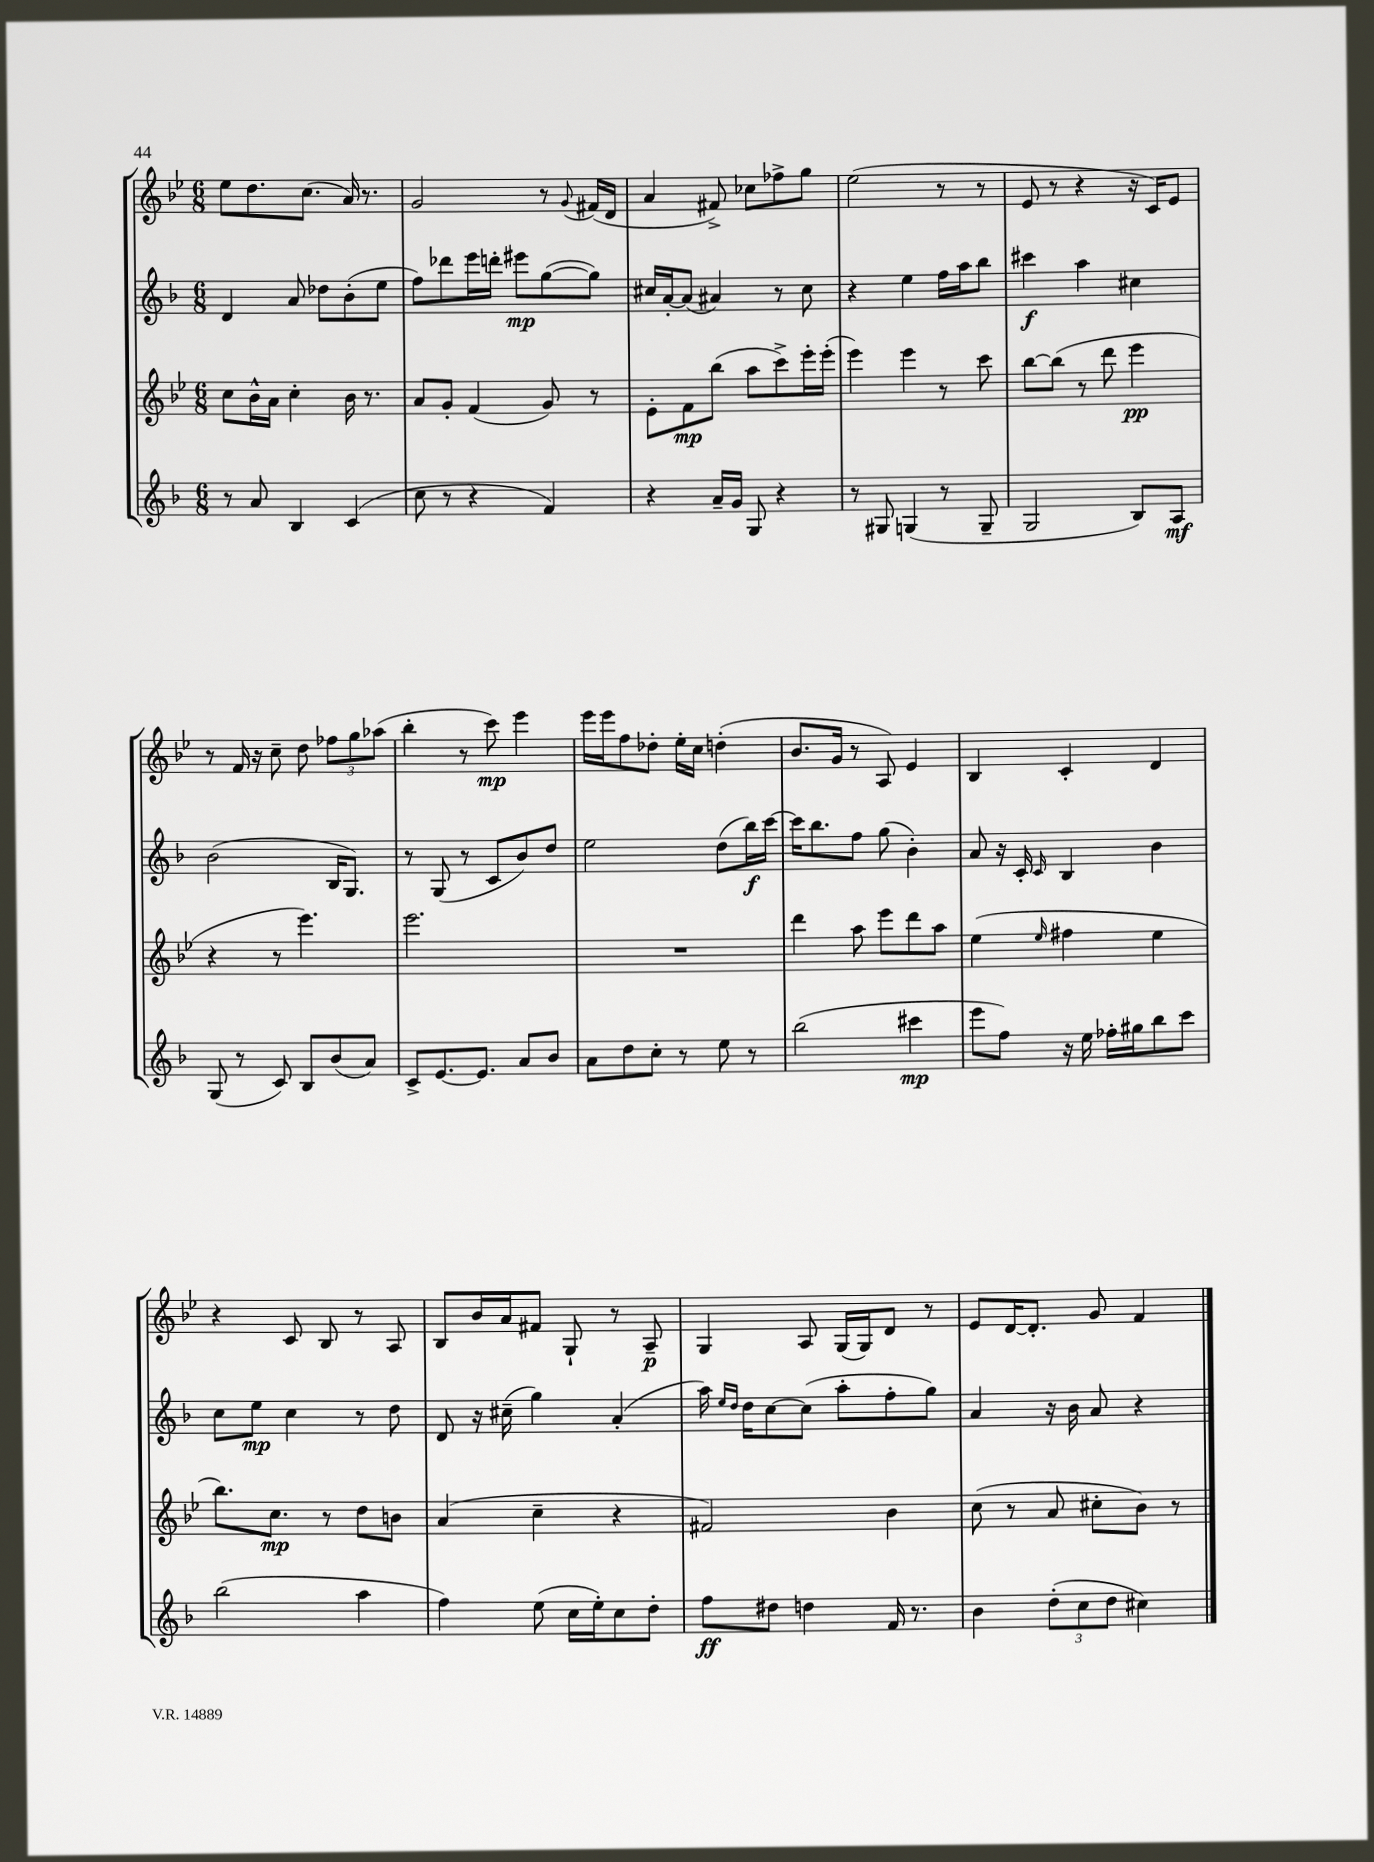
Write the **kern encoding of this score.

**kern	**kern	**kern	**kern
*staff4	*staff3	*staff2	*staff1
*clefG2	*clefG2	*clefG2	*clefG2
*k[b-]	*k[b-e-]	*k[b-]	*k[b-e-]
*M6/8	*M6/8	*M6/8	*M6/8
8r	8cc\L	4d/	8ee-\L
8a/	16b-^^\L	.	8.dd\
.	16a\JJ	.	.
4B-/	4cc'\	8a/	.
.	.	.	(8.cc\J
.	.	8dd-\L	.
(4c/	16b-\	(8b-'\	16a/)
.	8.r	.	8.r
.	.	8ee\J	.
=	=	=	=
8cc\	8a/L	8ff\L)	2g/
8r	8g'/J	8ddd-\	.
4r	(4f/	16eee\L	.
.	.	16ddd'\JJ	.
.	.	8eee#\L	.
4f/)	8g/)	([8gg\	8r
.	.	.	8qqg/
.	8r	8gg\]J)	(16f#/LL
.	.	.	16d/JJ
=	=	=	=
4r	8e-'\L	16cc#/LL	4a/
.	.	[16a'/J	.
.	8f\	(8a/]J	.
16a~/LL	(8bb-\J	4a#/)	8f#^/)
16g/JJ	.	.	.
8G/	8aa\L	.	8cc-\L
4r	8ccc^\)	8r	8ff-^\
.	16eee-'\L	8cc#\	8gg\J
.	(16eee-'\JJ	.	.
=	=	=	=
8r	4eee-\)	4r	(2ee-\
8G#/	.	.	.
(4G/	4eee-\	4ee\	.
8r	8r	16ff\LL	8r
.	.	16aa\J	.
8G~/	8ccc\	8bb-\J	8r
=	=	=	=
2G/	[8bb-\L	4ccc#\	8e-/
.	(8bb-\]J	.	8r
.	8r	4aa\	4r
.	8ddd\	.	.
8B-/L)	4eee-\	4cc#\	16r
.	.	.	16c/LK)
8A/J	.	.	8e-/J
=	=	=	=
(8G/	4r	(2b-\	8r
8r	.	.	16f/
.	.	.	16r
8c/)	8r	.	8cc~\
8B-/L	4.eee-\)	.	8dd\
(8b-/	.	16B-/LK	12ff-\L
.	.	8.G/J)	.
.	.	.	12gg\
8a/J)	.	.	.
.	.	.	(12aa-\J
=	=	=	=
8c^/L	2.eee-\	8r	4bb-'\
[8.e/	.	(8G/	.
.	.	8r	8r
8.e/]J	.	.	.
.	.	8c/L	8ccc\)
8a/L	.	8b-/)	4eee-\
8b-/J	.	8dd/J	.
=	=	=	=
8a\L	2.r	2ee\	16eee-\LL
.	.	.	16eee-\J
8dd\	.	.	8ff\
8cc'\J	.	.	8dd-'\J
8r	.	.	16ee-'\LL
.	.	.	16cc\JJ
8ee\	.	(8dd\L	(4dd'\
8r	.	16bb-\L)	.
.	.	[16ccc\JJ	.
=	=	=	=
(2bb-\	4ddd\	16ccc\]LK	8.b-/L
.	.	8.bb-\	.
.	.	.	16g/Jk
.	8aa\	8ff\J	8r
.	8eee-\L	(8gg\	8A/)
4ccc#\	8ddd\	4b-'\)	4e-/
.	8aa\J	.	.
=	=	=	=
8eee\L	(4ee-\	8a/	4B-/
8ff\J)	.	16r	.
.	.	16c'/	.
.	16qqee-/	16qqc/	.
16r	4ff#\	4B-/	4c'/
16ee\	.	.	.
16ff-'\LL	.	.	.
16gg#\J	.	.	.
8bb-\	4ee-\	4b-\	4d/
8ccc\J	.	.	.
=	=	=	=
(2bb-\	8.bb-\L)	8cc\L	4r
.	.	8ee\J	.
.	8.cc\J	.	.
.	.	4cc\	8c/
.	8r	.	8B-/
4aa\	8dd\L	8r	8r
.	8b\J	8dd\	8A/
=	=	=	=
4ff\)	(4a/	8d/	8B-/L
.	.	16r	16b-/L
.	.	(16cc#~\	16a/J
(8ee\	4cc~\	4gg\)	8f#/J
16cc\LL	.	.	8G`/
16ee'\J)	.	.	.
8cc\	4r	(4a'/	8r
8dd'\J	.	.	8A~/
=	=	=	=
8ff\L	2f#/)	16aa\)	4G/
.	.	16qqee/LL	.
.	.	16qqdd/JJ	.
.	.	16dd\LK	.
8dd#\J	.	[8cc\	.
4dd\	.	(8cc\]J	8A/
.	.	8aa'\L	(16G/LL
.	.	.	16G/J)
16f/	4b-\	8ff'\	8d/J
8.r	.	.	.
.	.	8gg\J)	8r
=	=	=	=
4b-\	(8cc\	4a/	8e-/L
.	8r	.	[16d/K
.	.	.	8.d'/]J
(12dd'\L	8a/	16r	.
.	.	16b-\	.
12cc\	.	.	.
.	8cc#'\L	8a/	8g/
12dd\J	.	.	.
4cc#\)	8b-\J)	4r	4f/
.	8r	.	.
==	==	==	==
*-	*-	*-	*-
